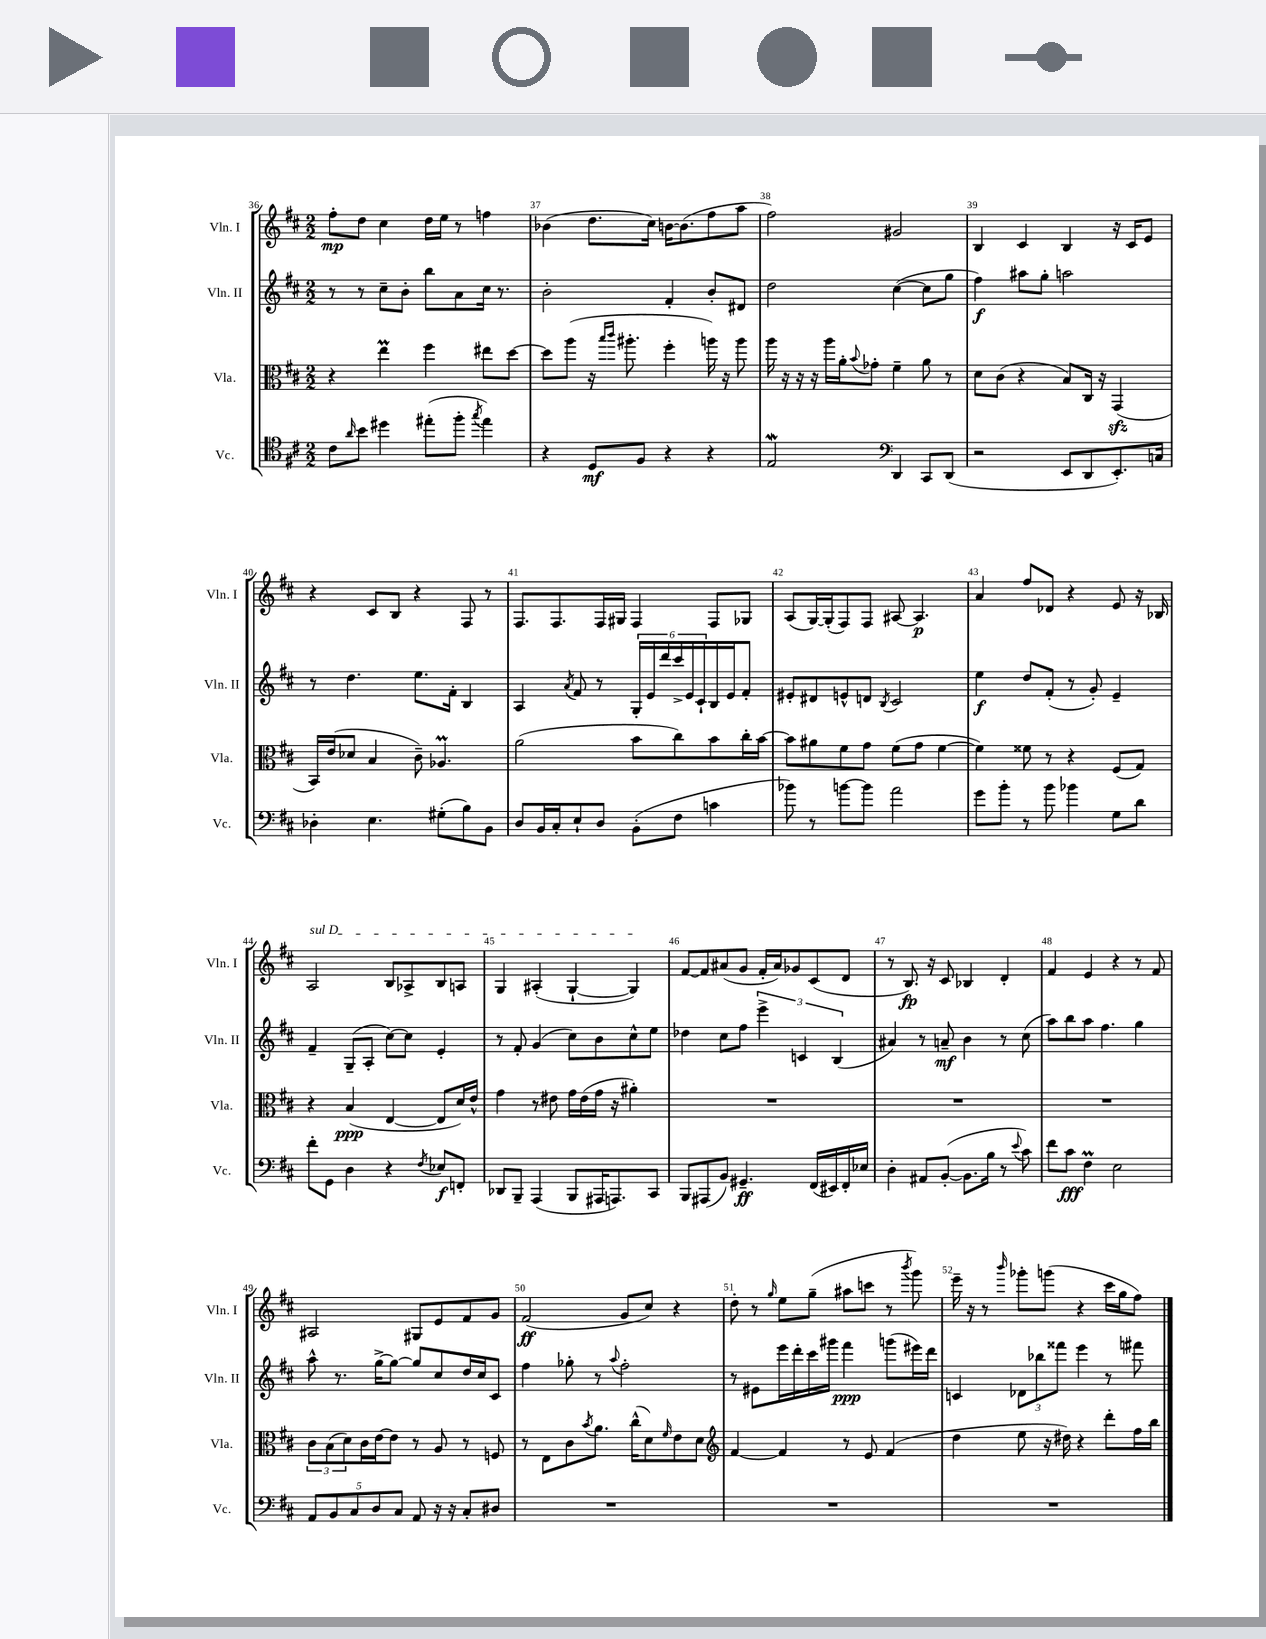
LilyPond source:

<<
\new StaffGroup <<
\new Staff = "s0" \with { instrumentName = "Vln. I" shortInstrumentName = "Vln. I" } {
    \clef treble \key d \major \numericTimeSignature \time 2/2
    fis''8-.\mp d''8 cis''4 d''16 e''16 r8 f''4 |
    bes'4( d''8. cis''16) b'16~ b'8.( fis''8 a''8 |
    fis''2) gis'2 |
    b4 cis'4 b4 r16 cis'16 e'8 |
    r4 cis'8 b8 r4 fis8 r8 |
    fis8. fis8. fis16 gis16 fis4 fis8 ges8 |
    a8( g16~) g16-.( fis8) fis8 ais8~ ais4.\p |
    a'4 fis''8 des'8 r4 e'8 r16 bes16 |
    \once \override TextSpanner.bound-details.left.text = \markup { \italic "sul D" } a2\startTextSpan b8 aes8-> b8 a8 |
    g4 ais4-.( g4~-! g4\stopTextSpan) |
    fis'8~ fis'8 ais'8( g'8 fis'16-. ais'16) ges'8 cis'8( d'8 |
    r8 b8.\fp) r16 cis'8 bes4 d'4-. |
    fis'4 e'4 r4 r8 fis'8 |
    ais2 gis8 e'8 fis'8 g'8 |
    fis'2\ff( g'8 cis''8) r4 |
    d''8-. r8 \grace { g''16 } e''8 g''8--( ais''8 c'''8 r8 \acciaccatura { b'''8 } g'''8) |
    e'''16-- r16 r8 \grace { b'''16 } ges'''8-. g'''8( r4 cis'''16 g''16 fis''8) \bar "|." |
}
\new Staff = "s1" \with { instrumentName = "Vln. II" shortInstrumentName = "Vln. II" } {
    \clef treble \key d \major \numericTimeSignature \time 2/2
    r8 r8 cis''8-- b'8-. b''8 a'8 cis''16 r8. |
    b'2-. fis'4-. b'8-. dis'8 |
    d''2 cis''4~( cis''8 g''8 |
    fis''4\f) ais''8 g''8-. a''2 |
    r8 d''4. e''8. fis'16-. b4 |
    a4 \acciaccatura { a'8 } fis'8 r8 \tuplet 6/4 { g16-. e'16 d'''16 cis'''16-> e'16 cis'16-! } b16 e'16 fis'8-. |
    eis'8-. dis'8 e'8-^ d'8 \acciaccatura { b8 } cis'2 |
    e''4\f d''8 fis'8-.( r8 g'8-.) e'4-- |
    fis'4-- g8--( a8-. cis''8~) cis''8 e'4-. |
    r8 fis'8-. g'4( cis''8) b'8 cis''8-^ e''8 |
    des''4 cis''8 fis''8 \tuplet 3/2 { e'''4-> c'4 b4( } |
    ais'4) r8 a'8--\mf b'4 r8 cis''8( |
    a''8) b''8 a''8 fis''4. g''4 |
    a''8-^ r8. g''16~-> g''8~ g''8 cis''8 d''16 cis''16 cis'8 |
    fis''4 ges''8-. r8 \appoggiatura { a''8 } fis''2-. |
    r8 eis'8 e'''16 d'''16-. cis'''16 gis'''16 fis'''4\ppp g'''8( eis'''16) d'''16 |
    c'4 \tuplet 3/2 { des'8 bes''8 fisis'''8 } e'''4 r8 fis'''8 \bar "|." |
}
\new Staff = "s2" \with { instrumentName = "Vla." shortInstrumentName = "Vla." } {
    \clef alto \key d \major \numericTimeSignature \time 2/2
    r4 e''4\prall fis''4 eis''8 d''8~ |
    d''8 a''8( r16 \grace { b''16 cis'''16 } ais''8.-. fis''4-. a''16) r16 a''8 |
    a''16 r16 r16 r16 a''16 a'16-. \appoggiatura { b'8 } ges'8-. fis'4-- a'8 r8 |
    d'8 cis'8( r4 b8) cis16 r16 g,4\sfz( |
    b,16) e'16( des'8 b4 cis'8--) aes4.\prall |
    a'2( b'8 cis''8) b'8 cis''16-. b'16~ |
    b'8 ais'8 fis'8 g'8 fis'8( g'8 fis'4~ |
    fis'4) fisis'8 r8 r4 fis8( g8) |
    r4 b4\ppp( e4~ e8 d'16) e'16-^ |
    g'4 r8 eis'8 g'16 eis'16( g'16 r16 ais'4-.) |
    R1 |
    R1 |
    R1 |
    \tuplet 3/2 { cis'8 b8( d'8) } cis'16 e'16~ e'8 r8 a8 r8 f8 |
    r8 e8 cis'8 \acciaccatura { b'8 } a'8. cis''16-^( d'8) \grace { fis'16 } e'8 d'8 |
    \clef treble fis'4~ fis'4 r8 e'8 fis'4( |
    d''4 e''8 r16 dis''16) r4 d'''8-. fis''16 b''16 \bar "|." |
}
\new Staff = "s3" \with { instrumentName = "Vc." shortInstrumentName = "Vc." } {
    \clef tenor \key d \major \numericTimeSignature \time 2/2
    cis'8 \grace { a'16 } b'8 dis''4 eis''8-.( fis''8-. \acciaccatura { g''8 } eis''4) |
    r4 d8\mf fis8 r4 r4 |
    e2\mordent \clef bass d,4 cis,8 d,8( |
    r2 e,8 d,8 e,8.-.) c16 |
    des4-. e4. gis8-.( b8) b,8 |
    d8 b,16 cis16-. e8-! d8 b,8-.( fis8 c'4 |
    bes'8) r8 b'8~ b'8 a'2 |
    g'8 b'8-. r8 b'8 bes'4 g8 d'8 |
    fis'8-. g,8 d4 r4 \acciaccatura { fis8 } ees8\f f,8-. |
    des,8 b,,8-- a,,4( b,,8 ais,,16 a,,8.) cis,8 |
    b,,8 ais,,8( b,8) gis,4.--\ff fis,16( eis,16) fis,16-. ees16 |
    d4-. ais,8 b,8~-.( b,8. b16 r8 \appoggiatura { e'8 } cis'8) |
    fis'8 cis'8\fff fis4\prall e2 |
    \tuplet 5/4 { a,8 b,8 cis8 d8 cis8 } a,8 r16 r16 cis8-. dis8 |
    R1 |
    R1 |
    R1 \bar "|." |
}
>>
>>
\layout { \context { \Score currentBarNumber = #36 \override BarNumber.break-visibility = ##(#f #t #t) barNumberVisibility = #all-bar-numbers-visible } }
